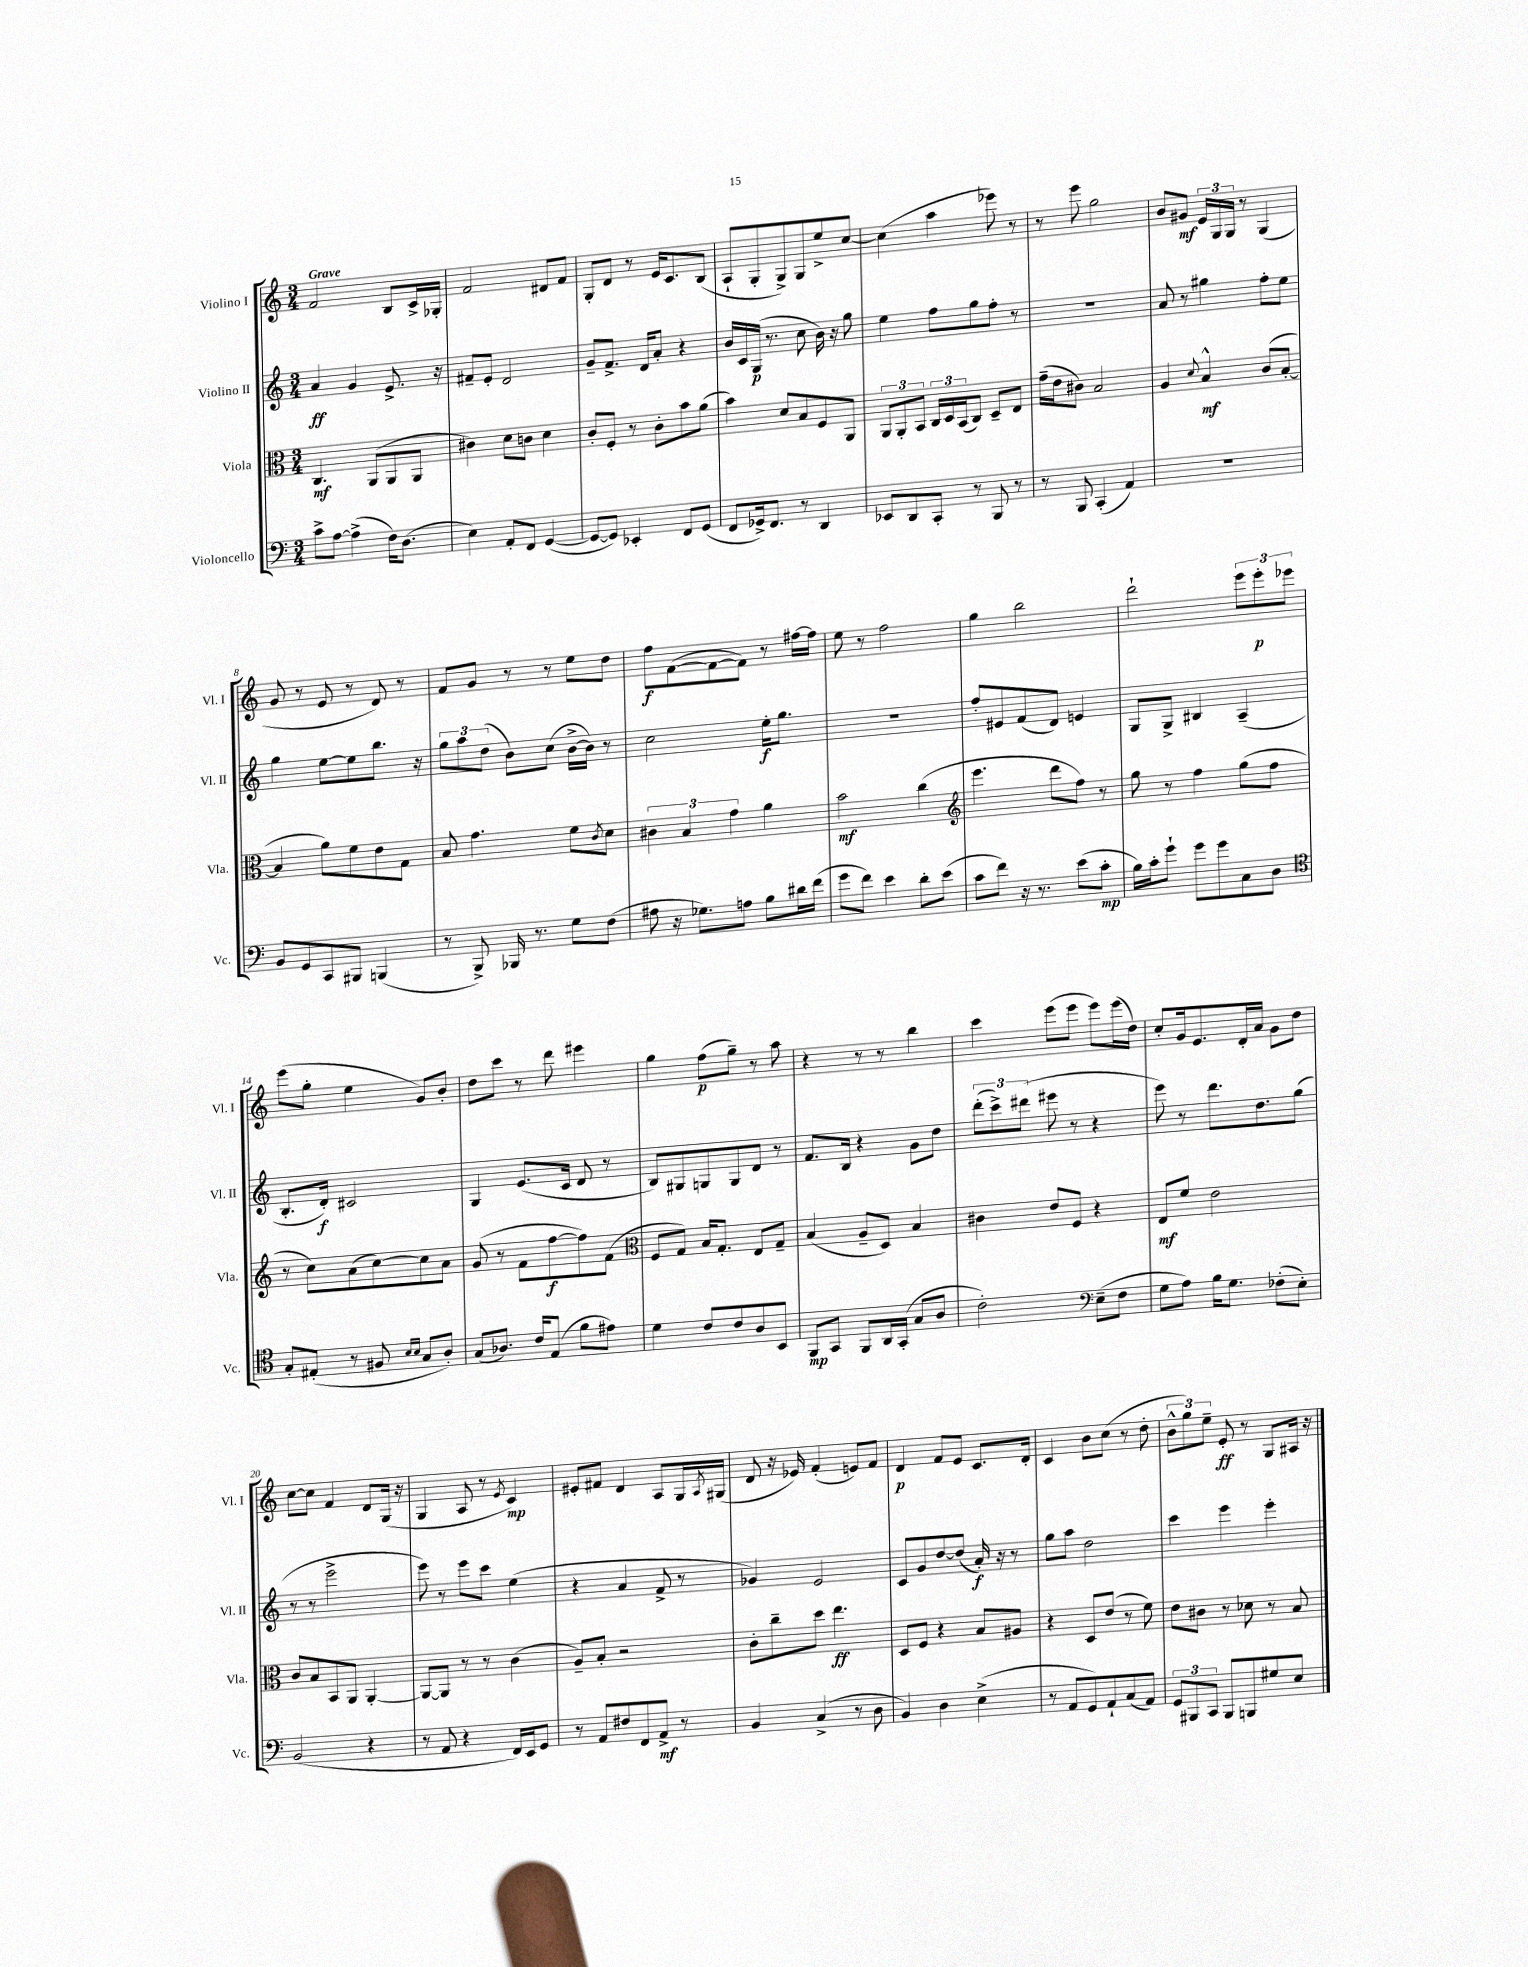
<<
\new StaffGroup <<
\new Staff = "s0" \with { instrumentName = "Violino I" shortInstrumentName = "Vl. I" } {
    \clef treble \key c \major \numericTimeSignature \time 3/4 \tempo "Grave"
    f'2 b8 c'16-> ges16-. |
    f'2 dis'8 f'8 |
    g8-. d'8 r8 e'16 c'8. b8( |
    a8-! g8-. g8->) g8 e''8-> c''8~ |
    c''4( a''4 ees'''8) r8 |
    r8 e'''8 g''2 |
    b'8 gis'8\mf \tuplet 3/2 { e'16 g16 g16 } r8 g4( |
    g'8 r8 e'8 r8 d'8) r8 |
    f'8 g'8 r8 r8 e''8 d''8 |
    f''8\f f'8~( f'8~ f'8) r8 fis''16~ fis''16 |
    e''8 r8 f''2 |
    g''4 b''2 |
    d'''2-! \tuplet 3/2 { e'''8 e'''8-.\p ees'''8 } |
    e'''8( g''8-. e''4 g'8) b'8-. |
    d''8 c'''8 r8 d'''8 eis'''4 |
    g''4 f''8\p( g''8--) r8 a''8 |
    r4 r8 r8 b''4 |
    c'''4 e'''8( e'''8 e'''8) e'''16( d''16) |
    c''8-. g'16 e'8. d'16-. a'16 g'8 d''8 |
    c''8~ c''8 f'4 d'8 g16( r16 |
    g4 a8 r8 \acciaccatura { e'8 } c'4\mp) |
    eis'8-. fis'8 d'4 a8 g16 \acciaccatura { a8 } gis16( |
    d'8 r16 ees'16) f'4-.( e'8) f'8 |
    d'4\p f'8 e'8 c'8. d'16-. |
    c'4 b'8 c''8( r8 d''8-. |
    \tuplet 3/2 { b'8-^ g''8) e''8-- } e'8-.\ff r8 g8 ais16 r16 \bar "|." |
}
\new Staff = "s1" \with { instrumentName = "Violino II" shortInstrumentName = "Vl. II" } {
    \clef treble \key c \major \numericTimeSignature \time 3/4
    a'4\ff g'4 e'8.-> r16 |
    fis'8-- e'8-. d'2 |
    g'8-- f'8.-> d'16 a'8-. r4 |
    b'16 c'16 g16\p( r8. c''8 b'16) r16 g''8 |
    e''4 f''8 g''8 f''8-. r8 |
    R2. |
    a'8 r8 gis''4 f''8-. e''8 |
    g''4 e''8~ e''8 b''8. r16 |
    \tuplet 3/2 { g''8 a''8 d''8( } b'8) c''8( b'16~-> b'16) r8 |
    c''2 e''16-.\f g''8. |
    R2. |
    f''8-. eis'8 f'8( d'8) e'4 |
    g8 g8-> bis4 a4--( |
    b8.-. d'16-.\f) cis'2 |
    g4 e'8.( c'16 d'8 r8 |
    b8) gis8 g8 g8 d'8 r8 |
    f'8. b16 r4 g'8 d''8 |
    \tuplet 3/2 { d'''8-.( c'''8->) dis'''8( } eis'''8 r8 r4 |
    e'''8) r8 d'''8. d''8. g''8( |
    r8 r8 e'''2-> |
    e'''8) r8 e'''8 c'''8 e''4( |
    r4 a'4 f'8-> r8 |
    ges'4) e'2 |
    c'8 g'8 d''8~ d''8( a'16-.\f) r16 r8 |
    g''8 a''8 d''2 |
    c'''4 e'''4 e'''4-. \bar "|." |
}
\new Staff = "s2" \with { instrumentName = "Viola" shortInstrumentName = "Vla." } {
    \clef alto \key c \major \numericTimeSignature \time 3/4
    c4.\mf a,8( a,8 a,8 |
    cis'4) d'8 c'8 d'4 |
    c'8-. f8-. r8 c'8-. b'8 a'8( |
    b'4) d'8 b8 f8 a,8 |
    \tuplet 3/2 { a,8 a,8-. b,8 } \tuplet 3/2 { c16 d16 b,16( } c8) d8-- e8 |
    g'16--( e'16 cis'8) b2 |
    a4 \appoggiatura { d'8 } b4-^\mf c'8( b8~-. |
    b4 a'8) f'8 e'8 g8 |
    b8 g'4. f'8 \acciaccatura { c'8 } d'8 |
    \tuplet 3/2 { cis'4 b4 g'4 } a'4 |
    b'2\mf c''4( |
    \clef treble e'''4. d'''8 f''8) r8 |
    g''8 r8 f''4 g''8( f''8 |
    r8 c''8) a'8( c''8~) c''8 a'8 |
    g'8( r8 f'8 f''8~\f f''8) f'8( |
    \clef alto f8 g8) b16 g8.-. e8 g8-- |
    b4( a8-- d8) b4 |
    cis'4 e'8 f8 r4 |
    e8\mf f'8 e'2 |
    c'8 b8 b,8 a,8 a,4~-. |
    a,8~ a,8 r8 r8 c'4( |
    a8--) b8-. r2 |
    c'8-. c''8-- d''8 e''4.\ff |
    d8 f8 r4 b8 ais8 |
    r4 d8 e'8( r8 f'8) |
    e'8 cis'8 r8 des'8 r8 b8 \bar "|." |
}
\new Staff = "s3" \with { instrumentName = "Violoncello" shortInstrumentName = "Vc." } {
    \clef bass \key c \major \numericTimeSignature \time 3/4
    c'8-> a8~ a4->( f16) d8.( |
    e4) a,8-. f,8 g,4~( |
    g,8~ g,8) ees,4-. f,8 g,8( |
    f,8 ges,16->) f,8. r8 d,4 |
    ees,8 d,8 c,8-. r8 b,,8 r8 |
    r8 b,,8 c,4-.( a,4) |
    R2. |
    b,8 g,8 c,8 bis,,8 b,,4( |
    r8 b,,8->) bes,,16 r8. g8 f8( |
    ais8 r16 ges8.) a8 b8 dis'16 f'16( |
    g'8 f'8) e'4 d'8-. e'8( |
    c'8 f'8) r16 r8. e'8( c'8-.\mp |
    b16) c'16-. g'8-! g'8 g'8 c8 d8 |
    \clef tenor g8-. eis8-.( r8 fis8 \grace { b16 b16 } g8 a8-.) |
    g8( aes8.) c'16 e8( f'8 eis'8) |
    d'4 c'8 c'8 a8 b,8 |
    f,8\mp g,8 f,8 a,16 g,16-.( g8 a8 |
    c'2-.) \clef bass e8--( f8 |
    g8 a8) b16 g8. fes8-.( e8-.) |
    b,2( r4 |
    r8 a,8 r4 f,16) e,16 g,8 |
    r8 a,8 fis8 f,8 a,8->\mf r8 |
    b,4 c4->( r8 d8 |
    b,4) d4 e4->( |
    r8 a,8 g,8) a,8-! c8( a,8) |
    \tuplet 3/2 { g,8 bis,,8 c,8 } bis,,8 b,,8 gis8 e8 \bar "|." |
}
>>
>>
